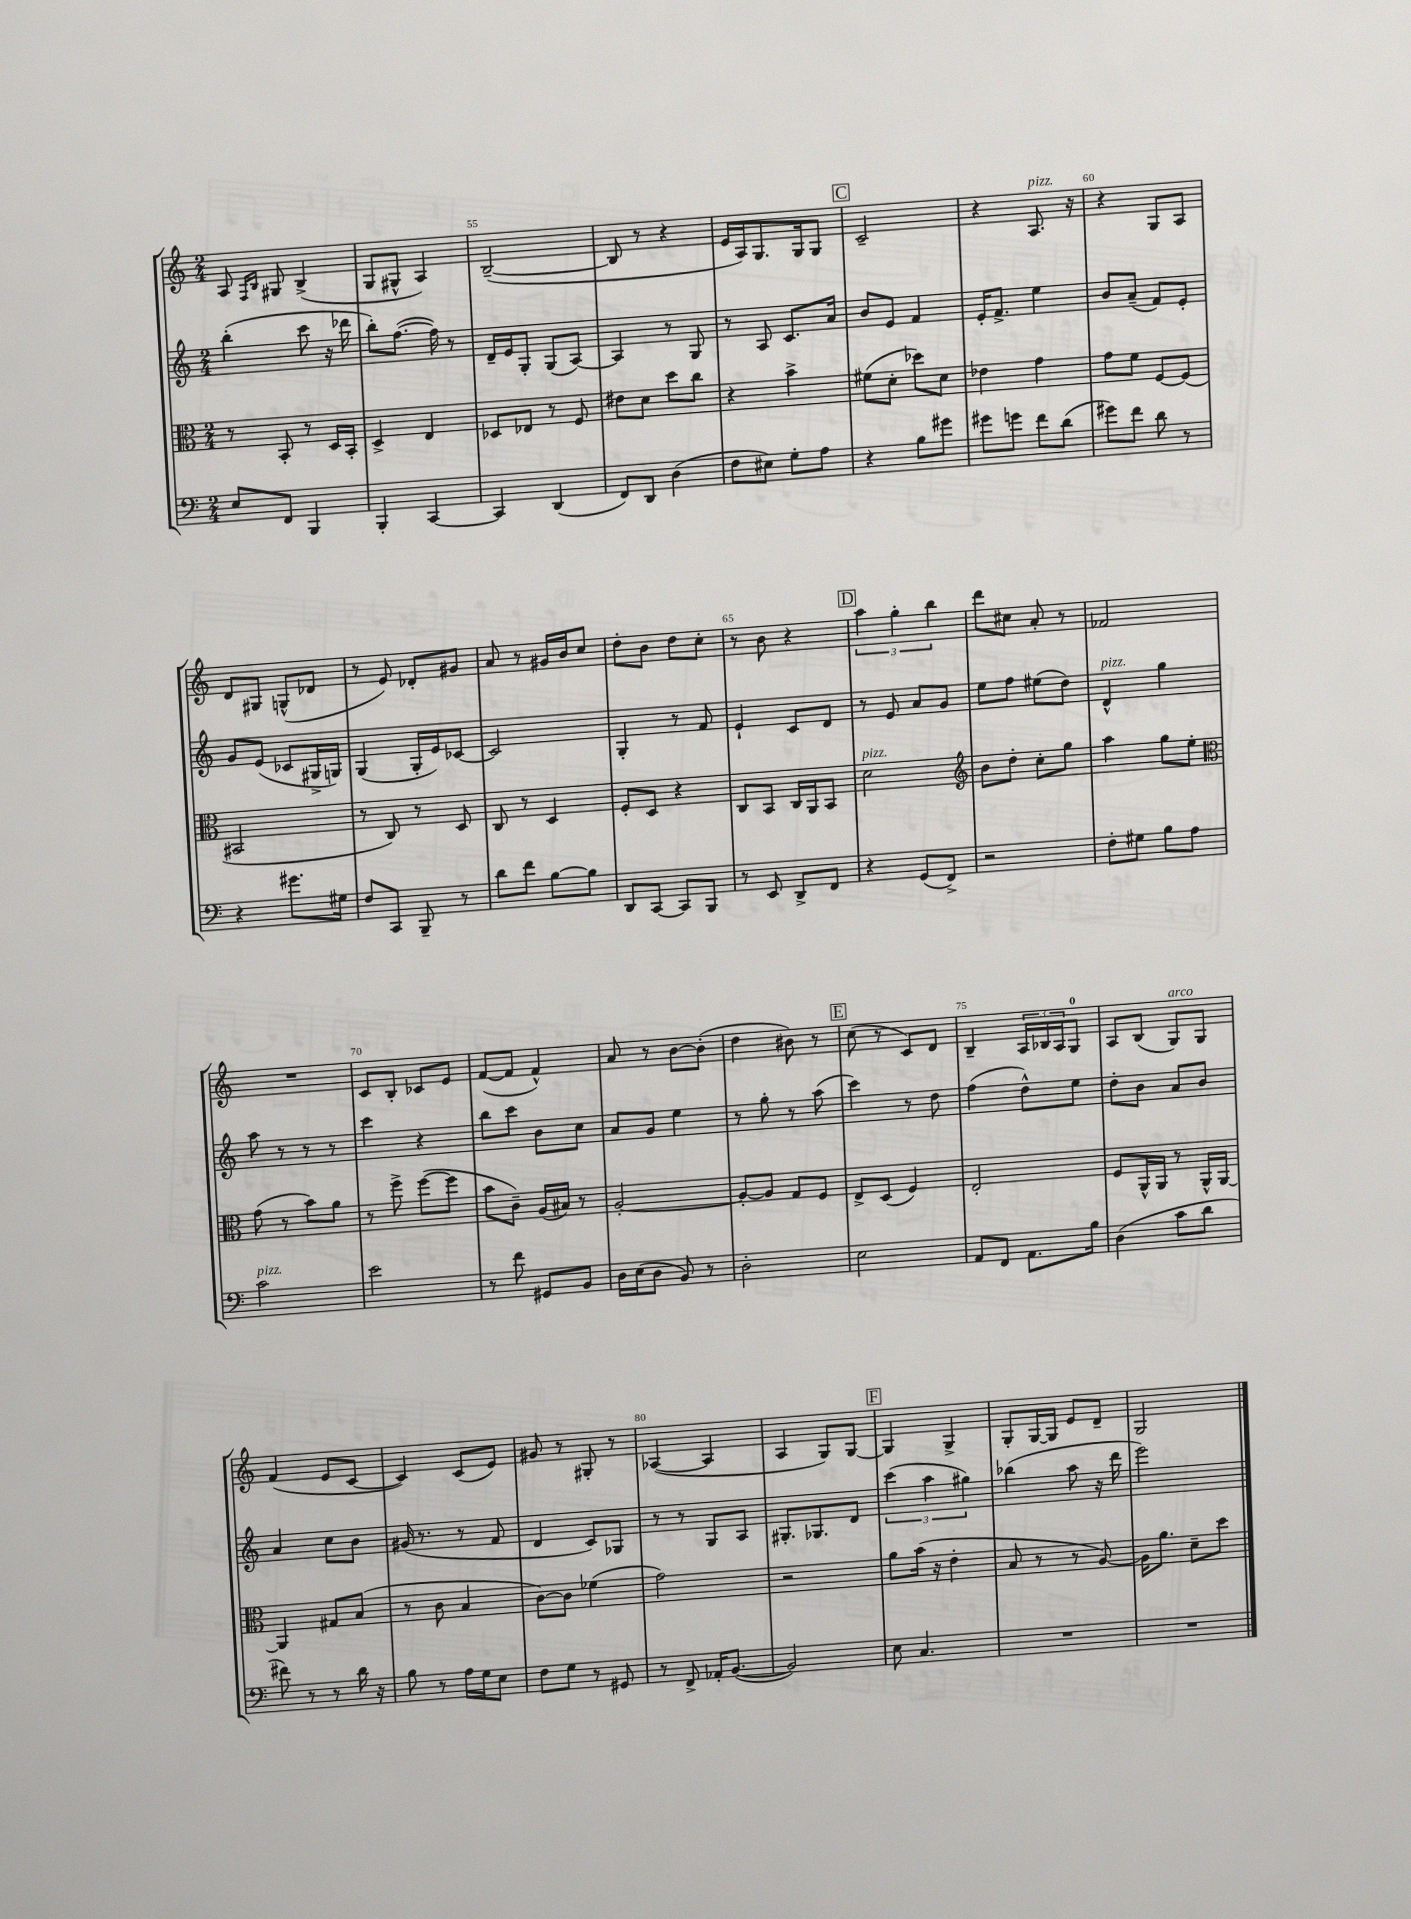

**kern	**kern	**kern	**kern
*part4	*part3	*part2	*part1
*staff4	*staff3	*staff2	*staff1
*clefF4	*clefC3	*clefG2	*clefG2
*k[]	*k[]	*k[]	*k[]
*M2/4	*M2/4	*M2/4	*M2/4
=53	=53	=53	=53
8E/L	8r	(4bb'\	8A/
.	.	.	16qqF/LL
.	.	.	16qqB/JJ
8FF/J	8BB'/	.	8G#X/
4BBB/	8r	8ccc\	(4B^/
.	16D/LL	16r	.
.	16BB'/JJ	16ddd-X\	.
=54	=54	=54	=54
4BBB'/	4D^/	8bb'\L)	8G/L
.	.	([8.ff\J	8G#X^^/J
[4CC/	4E/	.	4A/)
.	.	16ff\])	.
.	.	8r	.
=55	=55	=55	=55
4CC/]	8D-X/L	16d~/LL	([2B~/
.	.	16e/J	.
.	8E-X/J	8G'/J	.
(4DD/	8r	(8G/L	.
.	8F/	[8A/J)	.
=56	=56	=56	=56
8FF/L)	8e#X\L	4A/]	8B/]
8DD/J	8d\J	.	8r
(4D\	8dd\L	8r	4r
.	8cc\J	8G/	.
=57	=57	=57	=57
8F\L	4r	8r	16e/LL
.	.	.	16A/J)
8E#X\J)	.	8A/	8.G/
8G'\L	4b^\	8.c/L	.
.	.	.	16G/k
8A\J	.	.	8G/J
.	.	16a/Jk	.
!!LO:REH:place=s1:t=C
=58	=58	=58	=58
4r	(8f#X\L	8b/L	2c~/
.	8d'\J	8e/J	.
8B\L	8dd-X\L)	4f/	.
8g#X\J	8d\J	.	.
=59	=59	=59	=59
8g#X\L	4e-X\	16e'/KL	4r
.	.	8.f^/J	.
8gn\J	.	.	.
!	!	!	!LO:TX:a:i:t=pizz.
8f\L	4g\	4ee\	8.A/
(8d\J	.	.	.
.	.	.	16r
=60	=60	=60	=60
8g#X\L)	8g\L	8b/L	4r
8f\J	8f\J	(8a~/J	.
8d\	[8F/L	8f/L)	8G/L
8r	(8F/J]	8e'/J	8A/J
!!LO:LB:g=z
=61	=61	=61	=61
4r	2BB#X/	8g/L	8d/L
.	.	(8e/J	8G#X/J
8.g#X\L	.	8c-X/L	(8Gn^^/L
.	.	16G#X^/L	8d-X/J
16G#X\Jk	.	16Gn/JJ)	.
=62	=62	=62	=62
8F/L	8r	(4G/	8r
8CC/J	8C/)	.	8e/)
8BBB~/	8r	16G'/LL	8d-X'/L
.	.	16e/J)	.
8r	8D/	[8c-X/J	8g#X/J
=63	=63	=63	=63
8d\L	8C/	2c-/]	8a/
8f\J	8r	.	8r
[8B\L	4D/	.	16g#X/LL
.	.	.	16b/J
8B\J]	.	.	8cc/J
=64	=64	=64	=64
8DD/L	8F'/L	4G'/	8dd'\L
[8CC/J	8D/J	.	8b\J
8CC/L]	4r	8r	8dd\L
8BBB/J	.	8f/	8cc'\J
=65	=65	=65	=65
8r	8C/L	4e`/	8r
8EE/	8BB/J	.	8b\
8DD^/L	16C/LL	8c/L	4r
.	16AA/J	.	.
8FF/J	8BB/J	8d/J	.
!!LO:REH:place=s1:t=D
=66	=66	=66	=66
!	!LO:TX:a:i:t=pizz.	!	!
4r	2d\	8r	6aa\
.	.	8e/	.
.	.	.	6gg'\
(8GG/L	.	8a/L	.
.	.	.	6bb\
8FF^/J)	.	8g/J	.
=67	=67	=67	=67
*	*clefG2	*	*
2r	8b\L	8ee\L	8ddd\L
.	8dd'\J	8ff\J	8cc#X\J
.	8cc'\L	(8ee#X\L	8a'/
.	8gg\J	8dd\J)	8r
=68	=68	=68	=68
!	!	!LO:TX:a:i:t=pizz.	!
8F'\L	4aa\	4d^^/	2f-X/
8G#X\J	.	.	.
8B\L	8gg\L	4gg\	.
8A\J	8ee'\J	.	.
!!LO:LB:g=z
=69	=69	=69	=69
*	*clefC3	*	*
!LO:TX:a:i:t=pizz.	!	!	!
2c\	(8g\	8aa\	2r
.	8r	8r	.
.	8b\L)	8r	.
.	8a\J	8r	.
=70	=70	=70	=70
2e\	8r	4ccc\	8c/L
.	8ff^\	.	8B'/J
.	([8ff\L	4r	8c-X/L
.	8ff\J]	.	8e/J
=71	=71	=71	=71
8r	8b\L	8bb\L	([8f/L
8f\	8c~\J)	8ccc\J	8f/J]
8GG#X/L	(16A/LL	8b\L	4f^^/)
.	16B#X/JJ)	.	.
8BB/J	8r	8cc\J	.
=72	=72	=72	=72
16D\LL	[2A'/	8a/L	8a/
(16E\J	.	.	.
8D\J	.	8g/J	8r
8BB/)	.	4ee\	[8b\L
8r	.	.	(8b'\J]
=73	=73	=73	=73
2D'\	8A'/L_	8r	4dd\
.	8A/J]	8gg'\	.
.	8G/L	8r	8b#X\)
.	8F/J	(8aa\	8r
!!LO:REH:place=s1:t=E
=74	=74	=74	=74
2E\	8E^/L	4ccc\)	(8cc\
.	(8D/J	.	8r
.	4F/)	8r	8c/L)
.	.	8dd\	8d/J
=75	=75	=75	=75
8AA/L	2E'/	(4ff\	4B~/
8FF/J	.	.	.
8.AA\L	.	8dd^^\L)	24A/LL
.	.	.	24B-X/
.	.	.	24A/J
.	.	8ee\J	8G/J
16B\Jk	.	.	.
=76	=76	=76	=76
(4D\	8F/L	8dd'\L	8A/L
.	16AA^^/L	8b\J	(8B/J
.	16AA/JJ	.	.
!	!	!	!LO:TX:a:i:t=arco
8c\L	8r	8a/L	8G/L)
8d\J	16AA^^/LL	8b/J	8G/J
.	[16AA/JJ	.	.
!!LO:LB:g=z
=77	=77	=77	=77
8f#X\)	4AA/]	4a/	(4f/
8r	.	.	.
8r	8G#X/L	8cc\L	8e/L
16d\	(8B/J	8b\J	[8c/J
16r	.	.	.
=78	=78	=78	=78
8B\	8r	(16g#X/	4c/])
.	.	8.r	.
8r	8c\	.	.
16A\LL	4B/	8r	(8c/L
16G\J	.	.	.
8E\J	.	8f/	8e/J)
=79	=79	=79	=79
8F\L	[8c\L)	4d/	8g#X/
8G\J	8c\J]	.	8r
8r	(4f-X\	8c/L)	8G#X'/
8GG#X/	.	8G-X/J	8r
=80	=80	=80	=80
8r	2g\)	8r	([4A-X/
8FF^/	.	8r	.
16AA-X'/KL	.	8G/L	4A-/]
([8.BB/J	.	.	.
.	.	8A/J	.
=81	=81	=81	=81
2BB/])	2r	8.G#X'/L	4A/
.	.	8.G-X/	.
.	.	.	8G/L)
.	.	8d/J	[8G/J
!!LO:REH:place=s1:t=F
=82	=82	=82	=82
8E\	8a\L	(6ccc\	4G/]
4.C/	(16b\Jk	.	.
.	.	6aa\	.
.	16r	.	.
.	4e'\	.	4G^/
.	.	6gg#X\)	.
=83	=83	=83	=83
2r	8B/	(4bb-X\	8G'/L
.	8r	.	[16G/L
.	.	.	16G/JJ]
.	8r	8aa\	8e/L
.	[8A/)	16r	8d~/J
.	.	16ddd\	.
=84	=84	=84	=84
2r	16A\KL]	2eee\)	2G/
.	8.a\J	.	.
.	8d~\L	.	.
.	8dd\J	.	.
==	==	==	==
*-	*-	*-	*-
